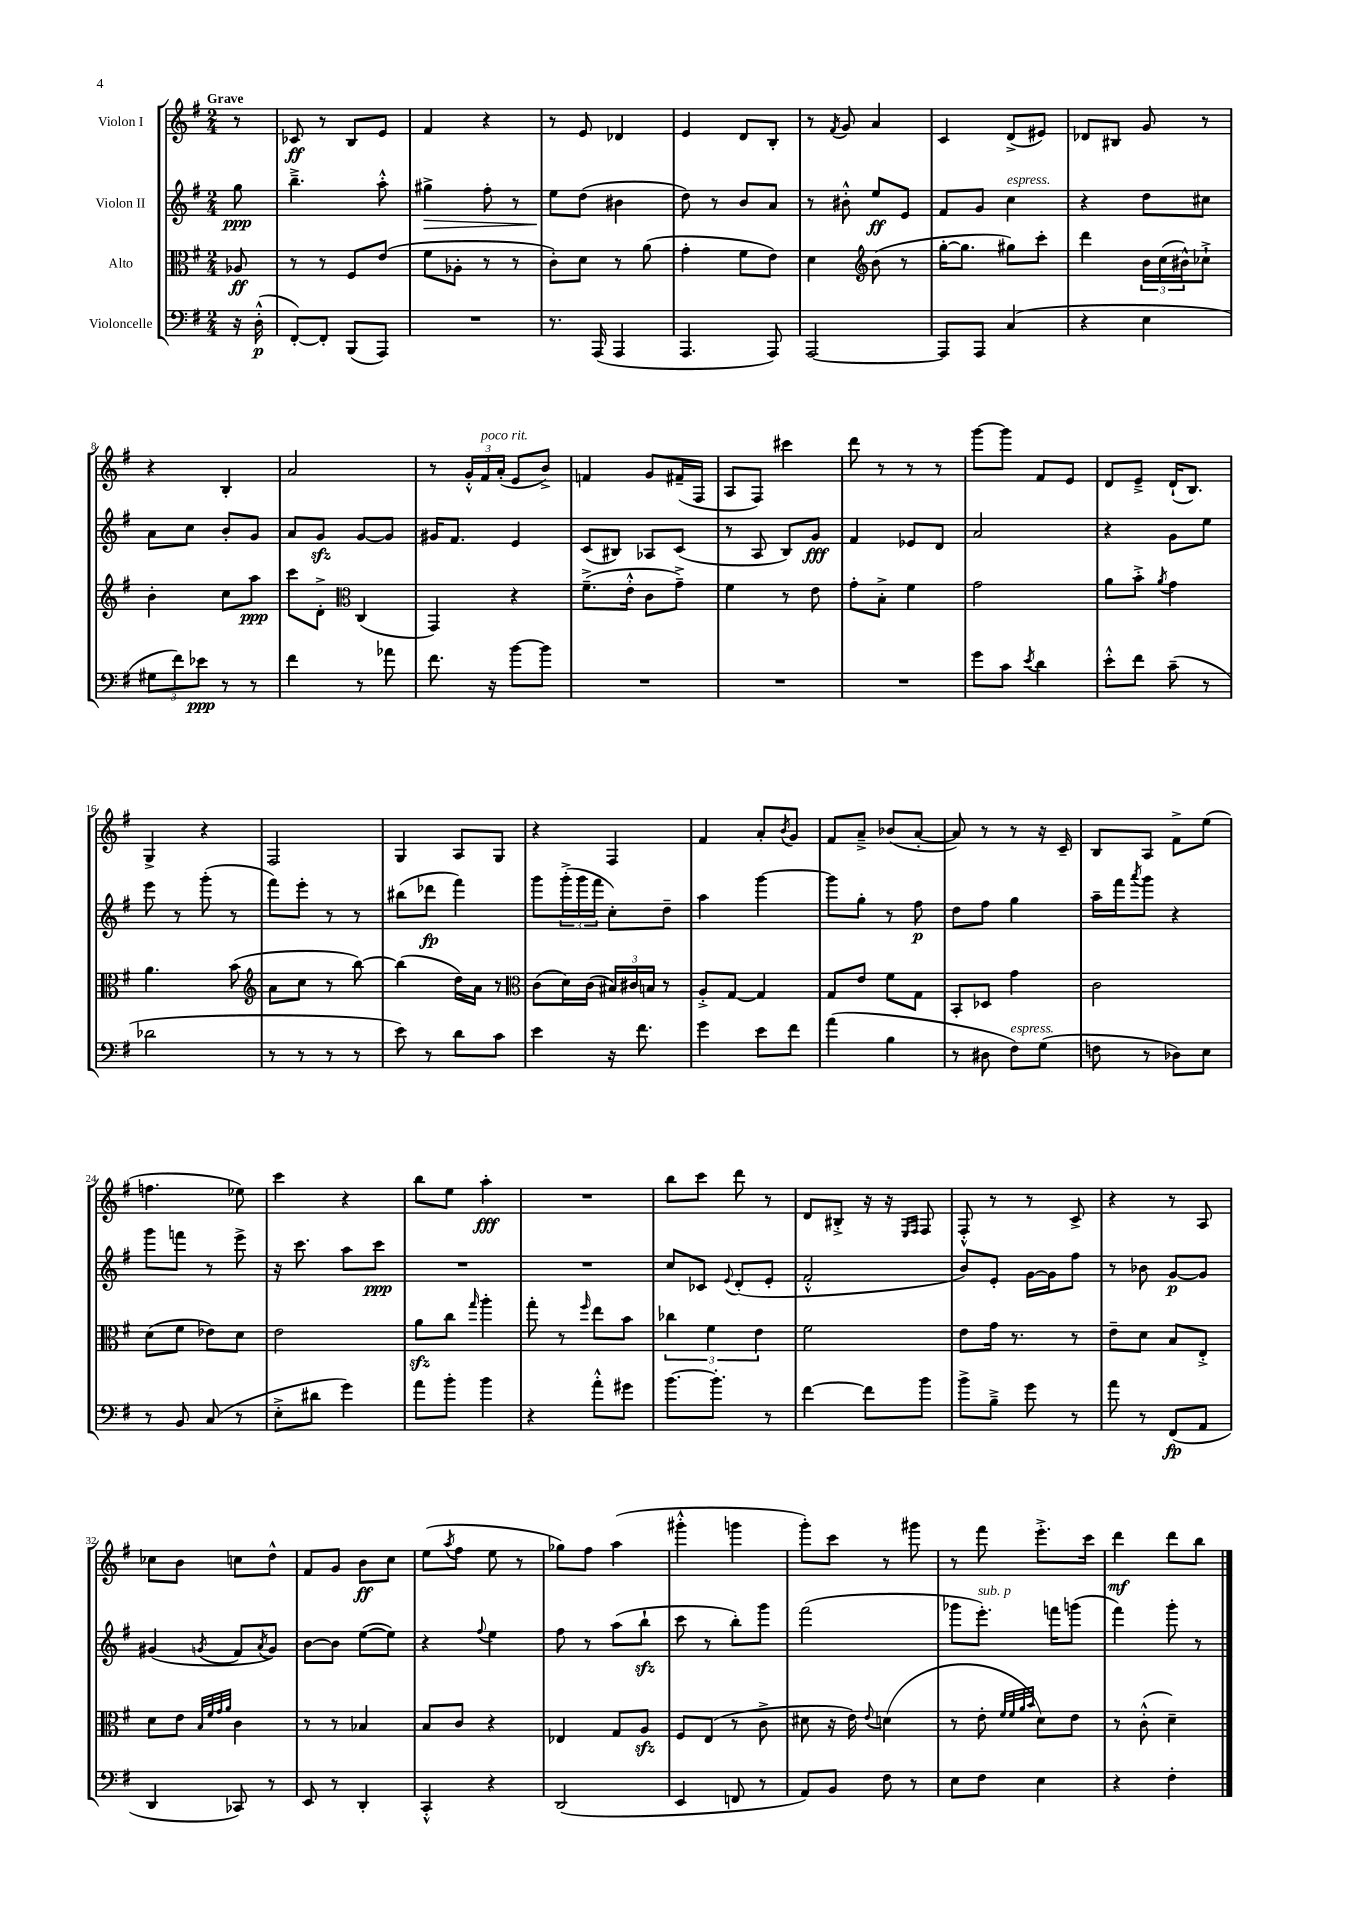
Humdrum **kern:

**kern	**kern	**kern	**kern
*staff4	*staff3	*staff2	*staff1
*clefF4	*clefC3	*clefG2	*clefG2
*k[f#]	*k[f#]	*k[f#]	*k[f#]
*M2/4	*M2/4	*M2/4	*M2/4
16r	8A-	8gg	8r
(16D'^^	.	.	.
=	=	=	=
[8FF#')	8r	4.bb~^	8c-
8FF#']	8r	.	8r
(8BBB	8F#	.	8B
8AAA)	(8e	8aa'^^	8e
=	=	=	=
2r	8f#	4gg#^	4f#
.	8A-'	.	.
.	8r	8ff#'	4r
.	8r	8r	.
=	=	=	=
8.r	8c')	8ee	8r
.	8d	(8dd	8e
(16AAA	.	.	.
4AAA	8r	4b#	4d-
.	(8a	.	.
=	=	=	=
4.AAA	4g'	8dd)	4e
.	.	8r	.
.	8f#	8b	8d
8AAA)	8e)	8a	8B'
=	=	=	=
[2AAA	4d	8r	8r
.	.	.	8qf#
.	.	8b#'^^	8g
*	*clefG2	*	*
.	(8b	8ee	4a
.	8r	8e	.
=	=	=	=
8AAA]	[16gg'	8f#	4c
.	8.gg]	.	.
8AAA	.	8g	.
(4C	8gg#)	4cc	(8d^
.	8ccc'	.	8e#)
=	=	=	=
4r	4ddd	4r	8d-
.	.	.	8B#
4E	24b	8dd	8g
.	(24cc	.	.
.	24b#^^)	.	.
.	8cc-`^	8cc#	8r
=	=	=	=
12G#	4b'	8a	4r
12f#)	.	.	.
.	.	8cc	.
12e-	.	.	.
8r	8cc	8b'	4B'
8r	8aa	8g	.
=	=	=	=
4f#	8ccc	8a	2a
.	8d'^	8g	.
*	*clefC3	*	*
8r	(4C	[8g	.
8a-	.	8g]	.
=	=	=	=
8.f#	4GG)	16g#	8r
.	.	8.f#	.
.	.	.	24g'^^
.	.	.	24f#
16r	.	.	.
.	.	.	(24a'
[8b	4r	4e	8e
8b]	.	.	8b^)
=	=	=	=
2r	(8.f#~^	(8c	4f
.	.	8B#)	.
.	16e'^^	.	.
.	8c	8A-	8g
.	8g~^)	(8c	(16f#~
.	.	.	16F#
=	=	=	=
2r	4f#	8r	8A
.	.	8A	8F#)
.	8r	8B)	4ccc#
.	8e	8g	.
=	=	=	=
2r	8g'	4f#	8ddd
.	8B'^	.	8r
.	4f#	8e-	8r
.	.	8d	8r
=	=	=	=
8g	2g	2a	[8ggg
8c	.	.	8ggg]
8qe	.	.	.
4d	.	.	8f#
.	.	.	8e
=	=	=	=
8e'^^	8a	4r	8d
8f#	8b'^	.	8e~^
.	8qa	.	.
(8c~	4g	8g	(16d`
.	.	.	8.B)
8r	.	8ee	.
=	=	=	=
2d-	4.a	8eee	4G^
.	.	8r	.
.	.	(8ggg'	4r
.	(8b	8r	.
=	=	=	=
*	*clefG2	*	*
8r	8a	8fff#)	2F#
8r	8cc	8eee'	.
8r	8r	8r	.
8r	[8bb)	8r	.
=	=	=	=
8e)	(4bb]	(8bb#	4G
8r	.	8ddd-	.
8d	16dd)	4fff#)	8A
.	16a	.	.
8c	8r	.	8G
=	=	=	=
*	*clefC3	*	*
4e	(8c	8ggg	4r
.	16d)	(24ggg'^	.
.	.	24ggg	.
.	(16c	.	.
.	.	24fff#	.
16r	24B#)	8cc')	4F#
.	24c#	.	.
8.f#	.	.	.
.	24B	.	.
.	8r	8dd~	.
=	=	=	=
4g	8A'^	4aa	4f#
.	[8G	.	.
8e	4G]	[4ggg	8a'
.	.	.	8qb
8f#	.	.	8g
=	=	=	=
(4a	8G	8ggg]	8f#
.	8e	8gg'	8a~^
4B	8f#	8r	(8b-
.	8G	8ff#	[8a'
=	=	=	=
8r	8BB'	8dd	8a])
8D#	8D-	8ff#	8r
8F#)	4g	4gg	8r
(8G	.	.	16r
.	.	.	16c~
=	=	=	=
8F	2c	16aa~	8B
.	.	16fff#	.
.	.	8qaaa	.
8r	.	8ggg	8A
8D-)	.	4r	8f#^
8E	.	.	(8ee
=	=	=	=
8r	(8d	8ggg	4.ff
8BB	8f#	8fff	.
(8C	8e-)	8r	.
8r	8d	8eee^	8ee-)
=	=	=	=
8E'^	2e	16r	4ccc
.	.	8.ccc	.
8d#	.	.	.
4g)	.	8aa	4r
.	.	8ccc	.
=	=	=	=
8a	8a	2r	8bb
8b'	8cc	.	8ee
.	16qqgg	.	.
4b	4aa'	.	4aa'
=	=	=	=
4r	8gg'	2r	2r
.	8r	.	.
.	16qqff#	.	.
8a'^^	8ee	.	.
8g#	8b	.	.
=	=	=	=
[8.b	6cc-	8cc	8bb
.	.	8c-	8ccc
.	6f#	.	.
8.b']	.	.	.
.	.	8qqe	.
.	.	(8d'	8ddd
.	6e	.	.
8r	.	8e'	8r
=	=	=	=
[4f#	2f#	2f#'^^	8d
.	.	.	8B#'^
8f#]	.	.	16r
.	.	.	16r
.	.	.	16qqE
.	.	.	16qqF#
8b	.	.	8F#
=	=	=	=
8b^	8e	8b)	8F#'^^
8B~^	16g	8e'	8r
.	8.r	.	.
8g	.	[16g	8r
.	.	16g]	.
8r	8r	8ff#	8c^
=	=	=	=
8a	8e~	8r	4r
8r	8d	8b-	.
(8FF#	8B	[8g	8r
8AA	8E'^	8g]	8A
=	=	=	=
4DD	8d	(4g#	8cc-
.	8e	.	8b
.	32qqB	.	.
.	32qqf#	.	.
.	32qqg	.	.
.	32qqa	8qg	.
8CC-)	4c	8f#	8cc
.	.	8qa	.
8r	.	8g)	8dd^^
=	=	=	=
8EE	8r	[8b	8f#
8r	8r	8b]	8g
4DD'	4B-	([8ee	8b
.	.	8ee])	8cc
=	=	=	=
4CC'^^	8B	4r	(8ee
.	.	.	8qaa
.	8c	.	8ff#
.	.	8qqff#	.
4r	4r	4ee	8ee
.	.	.	8r
=	=	=	=
(2DD	4E-	8ff#	8gg-)
.	.	8r	8ff#
.	8G	(8aa	(4aa
.	8A	8bb`	.
=	=	=	=
4EE	8F#	8ccc	4ggg#'^^
.	(8E	8r	.
8FF	8r	8bb')	4ggg
8r	8c^	8ggg	.
=	=	=	=
8AA)	8d#	(2fff#	8ggg')
8BB	16r	.	8ccc
.	16e)	.	.
.	8qqe	.	.
8F#	(4d	.	8r
8r	.	.	8ggg#
=	=	=	=
8E	8r	8ggg-	8r
8F#	8e'	8.eee')	8fff#
.	32qqf#	.	.
.	32qqf#	.	.
.	32qqa	.	.
.	32qqb	.	.
4E	8d)	.	8.eee'^
.	.	16fff	.
.	8e	(8ggg	.
.	.	.	16ccc
=	=	=	=
4r	8r	4fff#)	4ddd
.	(8c'^^	.	.
4F#'	4d~)	8ggg'	8ddd
.	.	8r	8bb
==	==	==	==
*-	*-	*-	*-
